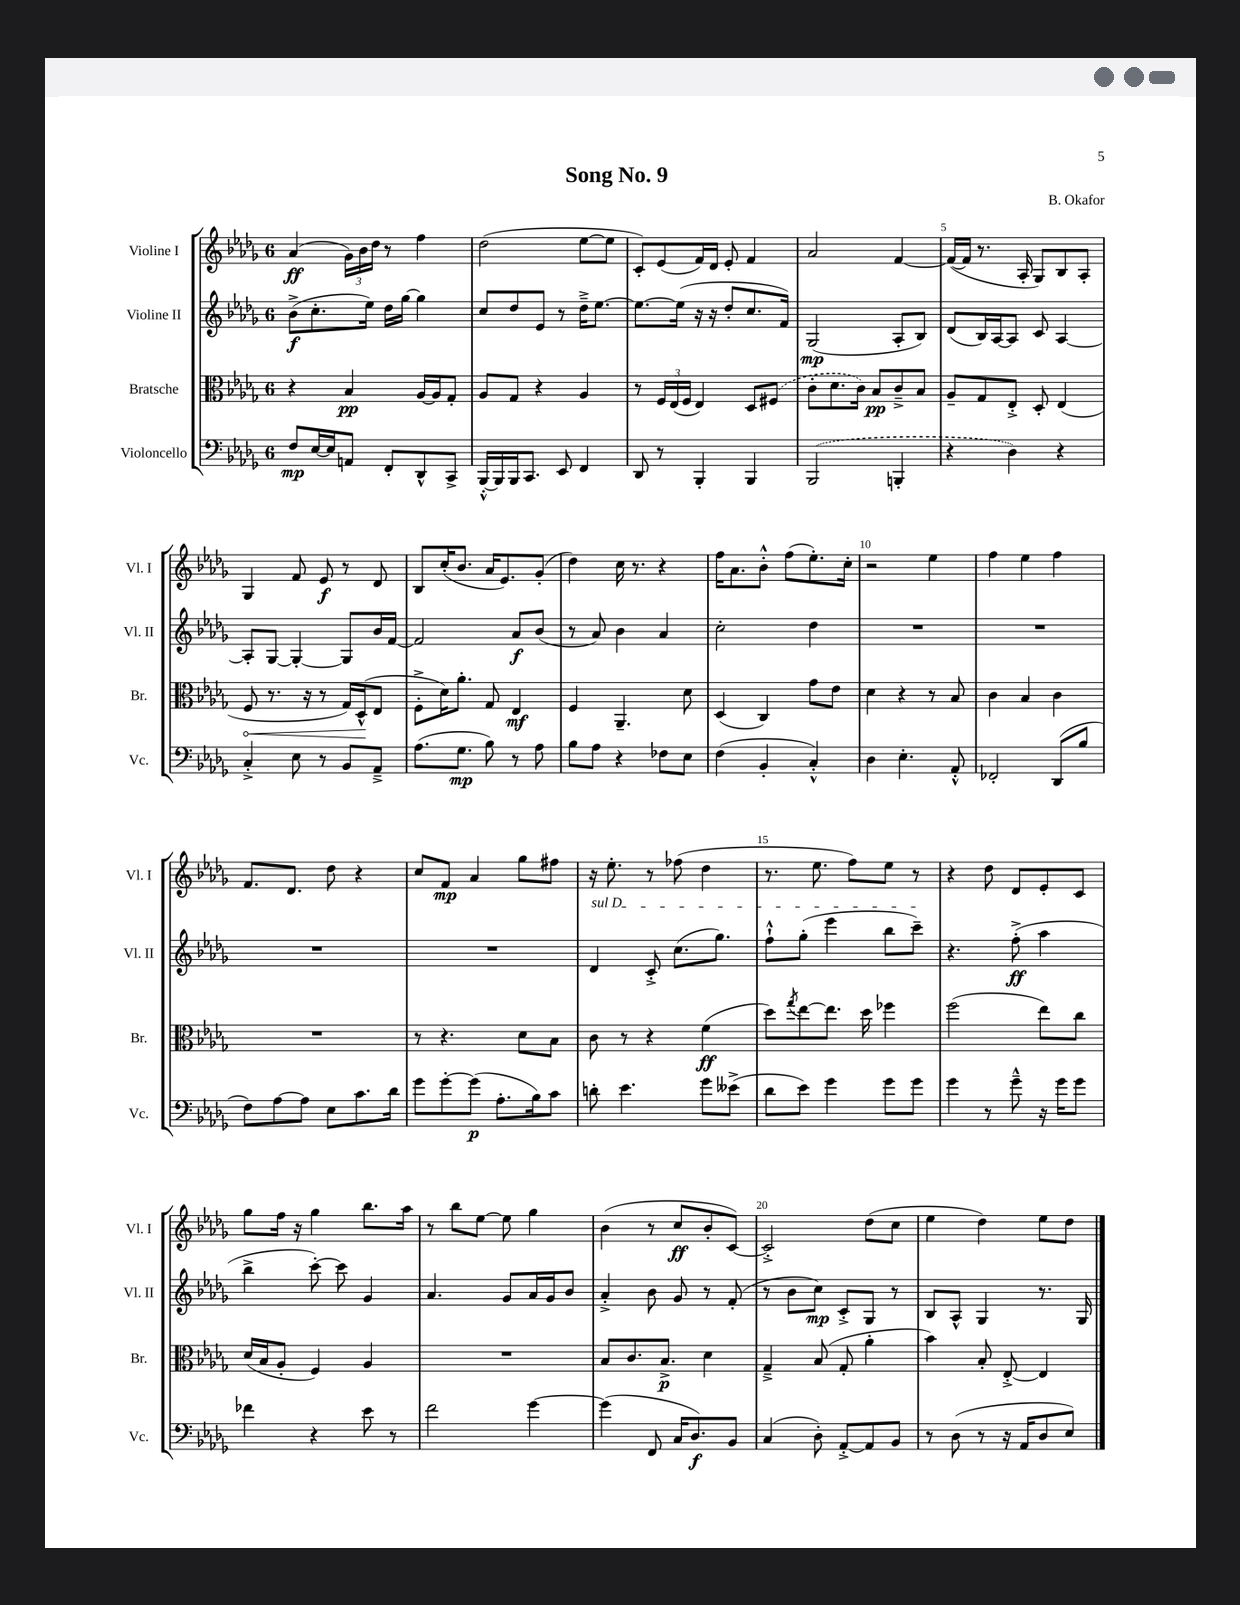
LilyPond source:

\header { title = "Song No. 9" composer = "B. Okafor" }
<<
\new StaffGroup <<
\new Staff = "s0" \with { instrumentName = "Violine I" shortInstrumentName = "Vl. I" } {
    \clef treble \key des \major \once \override Staff.TimeSignature.style = #'single-digit \time 6/8
    aes'4\ff( \tuplet 3/2 { ges'16) bes'16 des''16 } r8 f''4 |
    des''2( ees''8~ ees''8 |
    c'8-.) ees'8( f'16) des'16 ees'8-. f'4 |
    aes'2 f'4~ |
    f'16~( f'16 r8. aes16-. ges8) bes8 aes8-. |
    ges4 f'8 ees'8\f r8 des'8 |
    bes8 c''16-.( bes'8. aes'16 ees'8.) ges'8-.( |
    des''4) c''16 r8. r4 |
    f''16 aes'8. bes'8-.-^ f''8( ees''8.-.) c''16-. |
    r2 ees''4 |
    f''4 ees''4 f''4 |
    f'8. des'8. des''8 r4 |
    c''8 f'8\mp aes'4 ges''8 fis''8 |
    r16 ees''8.-. r8 fes''8( des''4 |
    r8. ees''8. f''8) ees''8 r8 |
    r4 des''8 des'8 ees'8-. c'8 |
    ges''8 f''16 r16 ges''4 bes''8. aes''16 |
    r8 bes''8 ees''8~ ees''8 ges''4 |
    bes'4( r8 c''8\ff bes'8-. c'8~) |
    c'2-.-> des''8( c''8 |
    ees''4 des''4) ees''8 des''8 \bar "|." |
}
\new Staff = "s1" \with { instrumentName = "Violine II" shortInstrumentName = "Vl. II" } {
    \clef treble \key des \major \once \override Staff.TimeSignature.style = #'single-digit \time 6/8
    bes'8->\f( c''8.-. ees''16) des''16 ges''16~ ges''4 |
    c''8 des''8 ees'8 r8 des''16---> ees''8.~ |
    ees''8.~ ees''16( r16 r16 des''8-. c''8. f'16) |
    ges2\mp( aes8-. bes8) |
    des'8( bes16) aes16~ aes8 c'8 aes4~ |
    aes8-. ges8~ ges4~-. ges8 bes'16 f'16~ |
    f'2 aes'8\f bes'8( |
    r8 aes'8) bes'4 aes'4 |
    c''2-. des''4 |
    R2. |
    R2. |
    R2. |
    R2. |
    \once \override TextSpanner.bound-details.left.text = \markup { \italic "sul D" } des'4\startTextSpan c'8-.-> c''8.( ges''8.) |
    f''8-!-^ ges''8-.( ees'''4 bes''8 c'''8--\stopTextSpan) |
    r4. f''8-.->\ff( aes''4 |
    bes''4-> c'''8~-.) c'''8 ges'4 |
    aes'4. ges'8 aes'16 ges'16 bes'8 |
    aes'4-.-> bes'8 ges'8 r8 f'8-.( |
    r8 bes'8 c''8\mp) c'8-.-> ges8 r8 |
    bes8 aes8-^ ges4 r8. ges16 \bar "|." |
}
\new Staff = "s2" \with { instrumentName = "Bratsche" shortInstrumentName = "Br." } {
    \clef alto \key des \major \once \override Staff.TimeSignature.style = #'single-digit \time 6/8
    r4 bes4\pp aes16~ aes16 ges8-. |
    aes8 ges8 r4 aes4 |
    r8 \tuplet 3/2 { f16 ees16( f16 } ees4) des8 \once \slurDashed fis8( |
    c'8-. des'8. c'16) bes8\pp c'8---> bes8 |
    aes8-- ges8 ees8-.-> des8-. ees4( |
    \once \override Hairpin.circled-tip = ##t f8\< r8. r16 r8 ges16) des16-^\!( ees8 |
    f8-.-> des'16) aes'8.-. ges8 ees4\mf |
    f4 aes,4.-- des'8 |
    des4( c4) ges'8 ees'8 |
    des'4 r4 r8 bes8 |
    c'4 bes4 c'4 |
    R2. |
    r8 r4. des'8 bes8 |
    c'8 r8 r4 f'4\ff( |
    des''8) \acciaccatura { ges''8 } ees''8~ ees''8. des''16 fes''4 |
    f''2( ees''8) c''8 |
    des'16( bes16 aes8-. f4) aes4 |
    R2. |
    bes8 c'8. bes8.->\p des'4 |
    ges4---> bes8( ges8-. aes'4-. |
    bes'4) bes8-. ees8~-.-> ees4 \bar "|." |
}
\new Staff = "s3" \with { instrumentName = "Violoncello" shortInstrumentName = "Vc." } {
    \clef bass \key des \major \once \override Staff.TimeSignature.style = #'single-digit \time 6/8
    f8\mp ees16~ ees16 a,8 f,8-. des,8-^ c,8-> |
    bes,,16~-.-^ bes,,16 bes,,16 c,8. ees,8 f,4 |
    des,8 r8 bes,,4-. bes,,4 |
    \once \slurDashed bes,,2( b,,4-. |
    r4 des4) r4 |
    c4-.-> ees8 r8 bes,8 aes,8---> |
    aes8.( ges8.\mp bes8) r8 aes8 |
    bes8 aes8 r4 fes8 ees8 |
    f4( bes,4-. c4-.-^) |
    des4 ees4.-. aes,8-.-^ |
    fes,2-. des,8( bes8 |
    f8) aes8~ aes8 ees8 c'8. des'16 |
    ges'8 ges'8~-. ges'8\p( aes8.-. bes16) c'8 |
    d'8-. ees'4. ges'8 eeses'8->( |
    des'8 ees'8) ges'4 ges'8 ges'8 |
    ges'4 r8 ges'8---^ r16 ges'16 ges'8 |
    fes'4 r4 ees'8 r8 |
    f'2 ges'4~ |
    ges'4( f,8 c16 des8.\f) bes,8 |
    c4( des8-.) aes,8~-.-> aes,8 bes,8 |
    r8 des8( r8 r16 aes,16 des8 ees8) \bar "|." |
}
>>
>>
\layout { \context { \Score \override BarNumber.break-visibility = ##(#f #t #t) barNumberVisibility = #(every-nth-bar-number-visible 5) } }
